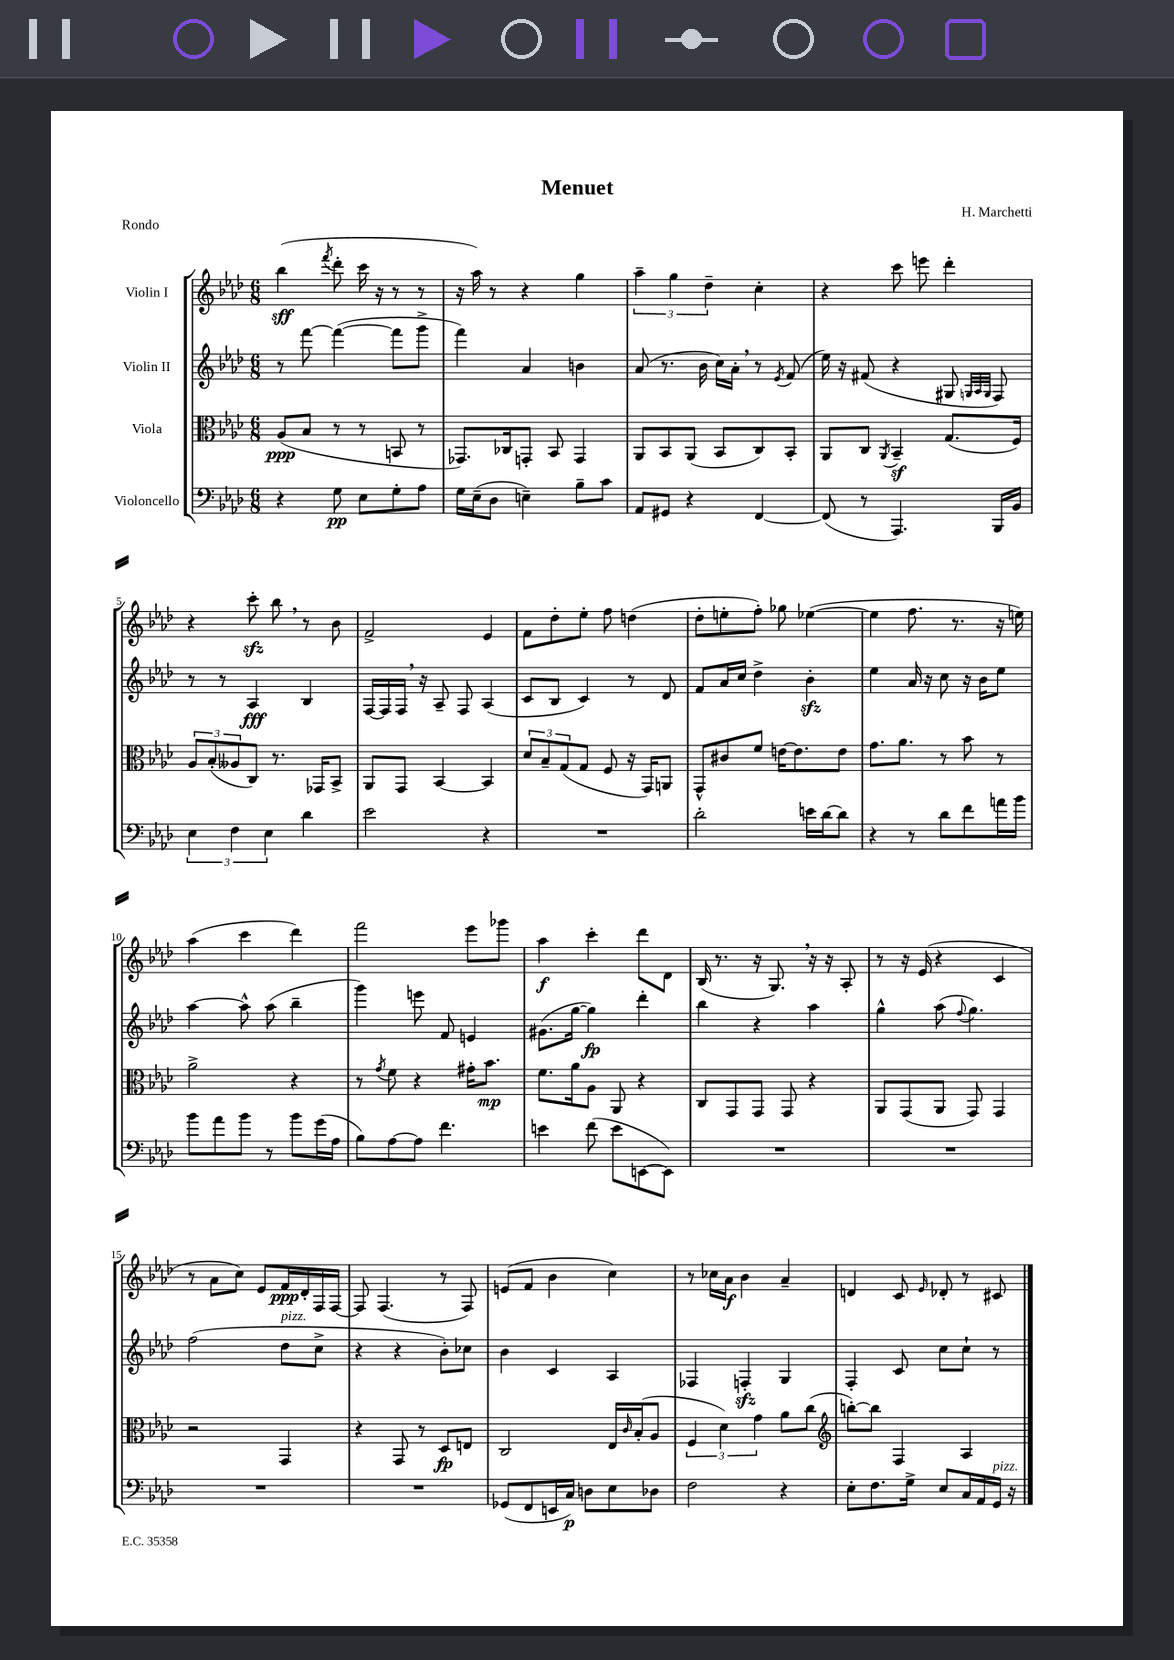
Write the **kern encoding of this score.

**kern	**dynam	**kern	**dynam	**kern	**dynam	**kern	**dynam
*part4	*part4	*part3	*part3	*part2	*part2	*part1	*part1
*staff4	*staff4	*staff3	*staff3	*staff2	*staff2	*staff1	*staff1
*I"Violoncello	*	*I"Viola	*	*I"Violin II	*	*I"Violin I	*
*clefF4	*	*clefC3	*	*clefG2	*	*clefG2	*
*k[b-e-a-d-]	*	*k[b-e-a-d-]	*	*k[b-e-a-d-]	*	*k[b-e-a-d-]	*
*M6/8	*	*M6/8	*	*M6/8	*	*M6/8	*
=1	=1	=1	=1	=1	=1	=1	=1
4r	.	(8A-/L	ppp	8r	.	(4bb-\	sff
.	.	8B-/J	.	[8fff\	.	.	.
.	.	.	.	.	.	8qfff/	.
8G\	pp	8r	.	(4fff\_	.	8ddd-'\	.
8E-\L	.	8r	.	.	.	16ccc\	.
.	.	.	.	.	.	16r	.
8G'\	.	8BBn/	.	8fff\L]	.	8r	.
8A-\J	.	8r	.	8ggg^\J	.	8r	.
=2	=2	=2	=2	=2	=2	=2	=2
16G\LL	.	8.GG-X/L)	.	4fff\)	.	16r	.
(16E-~\J	.	.	.	.	.	16aa-\)	.
8D-\J	.	.	.	.	.	8r	.
.	.	16C-X/k	.	.	.	.	.
4En~\)	.	8GGn'/J	.	4a-/	.	4r	.
.	.	8BB-/	.	.	.	.	.
8B-~\L	.	4GG/	.	4bn\	.	4gg\	.
8c\J	.	.	.	.	.	.	.
=3	=3	=3	=3	=3	=3	=3	=3
8AA-/L	.	8AA-/L	.	(8a-/	.	6aa-~\	.
8GG#X/J	.	8BB-/	.	8.r	.	.	.
.	.	.	.	.	.	6gg\	.
4r	.	(8AA-/J	.	.	.	.	.
.	.	.	.	16b-\	.	.	.
.	.	.	.	.	.	6dd-~\	.
.	.	8BB-/L	.	16cc\LL)	.	.	.
.	.	.	.	16a-',\JJ	.	.	.
[4FF/	.	8C/)	.	8r	.	4cc'\	.
.	.	.	.	8qe-/	.	.	.
.	.	8BB-'/J	.	(8f/	.	.	.
=4	=4	=4	=4	=4	=4	=4	=4
(8FF/]	.	8AA-/L	.	16ee-\)	.	4r	.
.	.	.	.	16r	.	.	.
8r	.	8C/J	.	(8f#X/	.	.	.
.	.	8qAA-/	.	.	.	.	.
4.AAA-/)	.	4BB-z~/	.	4r	.	8ccc\	.
.	.	.	.	.	.	8eeen\	.
.	.	(8.G/L	.	8G#X/	.	4ddd-'\	.
.	.	.	.	32qqGn/LLL	.	.	.
.	.	.	.	32qqA-/	.	.	.
.	.	.	.	32qqG/JJJ	.	.	.
16BBB-/LL	.	.	.	8F/)	.	.	.
16BB-/JJ	.	16F/Jk)	.	.	.	.	.
!!LO:LB:g=z
=5	=5	=5	=5	=5	=5	=5	=5
6E-\	.	12A-/L	.	8r	.	4r	.
.	.	(12B-'/	.	.	.	.	.
.	.	.	.	8r	.	.	.
6F\	.	12A--X/	.	.	.	.	.
.	.	8C/J)	.	4A-/	fff	8ccczz'\	.
6E-\	.	.	.	.	.	.	.
.	.	8.r	.	.	.	8bb-,\	.
4d-\	.	.	.	4B-/	.	8r	.
.	.	16GG-X/KL	.	.	.	.	.
.	.	8BB-^/J	.	.	.	8b-\	.
=6	=6	=6	=6	=6	=6	=6	=6
2e-\	.	8AA-/L	.	[16F/LL	.	2f^/	.
.	.	.	.	16F/]	.	.	.
.	.	8GG/J	.	16F,/JJ	.	.	.
.	.	.	.	16r	.	.	.
.	.	[4BB-/	.	8A-~/	.	.	.
.	.	.	.	8F/	.	.	.
4r	.	4BB-/]	.	(4A-/	.	4e-/	.
=7	=7	=7	=7	=7	=7	=7	=7
2.r	.	12d-/L	.	8c/L	.	8f\L	.
.	.	12B-~/	.	.	.	.	.
.	.	.	.	8B-/J	.	8dd-'\	.
.	.	(12G/	.	.	.	.	.
.	.	8G/J	.	4c/)	.	8ee-'\J	.
.	.	8F/	.	.	.	8ff\	.
.	.	16r	.	8r	.	(4ddn\	.
.	.	16GG/KL)	.	.	.	.	.
.	.	8AAn/J	.	8d-/	.	.	.
=8	=8	=8	=8	=8	=8	=8	=8
2d-'\	.	8GG^^/L	.	8f/L	.	8dd-'\L	.
.	.	8c#X/	.	16a-/L	.	8een'\	.
.	.	.	.	16cc/JJ	.	.	.
.	.	8f/J	.	4dd-^\	.	8ff'\J)	.
.	.	[16en\KL	.	.	.	8gg-X\	.
.	.	8.e\]	.	.	.	.	.
16en\LL	.	.	.	4b-zz'\	.	([4ee-X\	.
[16d-\J	.	.	.	.	.	.	.
8d-\J]	.	8e\J	.	.	.	.	.
=9	=9	=9	=9	=9	=9	=9	=9
4r	.	8.g\L	.	4ee-\	.	4ee-\]	.
.	.	8.a-\J	.	.	.	.	.
8r	.	.	.	16a-/	.	8.ff\	.
.	.	.	.	16r	.	.	.
8d-\L	.	8r	.	8cc\	.	.	.
.	.	.	.	.	.	8.r	.
8f\	.	8b-\	.	16r	.	.	.
.	.	.	.	16b-\KL	.	.	.
16an\L	.	8r	.	8ee-\J	.	16r	.
16b-\JJ	.	.	.	.	.	16een\)	.
!!LO:LB:g=z
=10	=10	=10	=10	=10	=10	=10	=10
8b-\L	.	2a-^\	.	[4aa-\	.	(4aa-\	.
8a-\	.	.	.	.	.	.	.
8b-\J	.	.	.	8aa-^^\]	.	4ccc\	.
8r	.	.	.	(8aa-\	.	.	.
8b-\L	.	4r	.	4bb-~\	.	4ddd-\)	.
(16g\L	.	.	.	.	.	.	.
16A-\JJ	.	.	.	.	.	.	.
=11	=11	=11	=11	=11	=11	=11	=11
8B-\L)	.	8r	.	4ggg\)	.	2fff\	.
.	.	8qg/	.	.	.	.	.
[8A-\	.	8f\	.	.	.	.	.
8A-\J]	.	4r	.	8eeen\	.	.	.
4.f\	.	.	.	8f/	.	.	.
.	.	16g#X'\KL	.	4en/	.	8eee-\L	.
.	.	8.b-\J	mp	.	.	.	.
.	.	.	.	.	.	8ggg-X\J	.
=12	=12	=12	=12	=12	=12	=12	=12
4en\	.	8.f\L	.	(8.g#X\L	.	4aa-\	f
.	.	16a-\k	.	[16gg\Jk	.	.	.
(8f\	.	8A-\J	.	4gg\])	fp	4ccc'\	.
8e\L	.	8AA-/	.	.	.	.	.
[8EEn\	.	4r	.	4ddd-'\	.	8ddd-\L	.
8EE\J])	.	.	.	.	.	8d-\J	.
=13	=13	=13	=13	=13	=13	=13	=13
2.r	.	8C/L	.	4bb-\	.	(16B-/	.
.	.	.	.	.	.	8.r	.
.	.	8GG/	.	.	.	.	.
.	.	8GG/J	.	4r	.	16r	.
.	.	.	.	.	.	8.G,/)	.
.	.	8GG/	.	.	.	.	.
.	.	4r	.	4aa-\	.	16r	.
.	.	.	.	.	.	16r	.
.	.	.	.	.	.	8A-'/	.
=14	=14	=14	=14	=14	=14	=14	=14
2.r	.	8AA-/L	.	4gg^^\	.	8r	.
.	.	(8GG/	.	.	.	16r	.
.	.	.	.	.	.	(16e-/	.
.	.	8AA-/J	.	(8aa-\	.	4r	.
.	.	.	.	8qqff/	.	.	.
.	.	8GG/)	.	4.gg\)	.	.	.
.	.	4GG/	.	.	.	4c/	.
!!LO:LB:g=z
=15	=15	=15	=15	=15	=15	=15	=15
2.r	.	2r	.	(2ff\	.	8r	.
.	.	.	.	.	.	8a-\L	.
.	.	.	.	.	.	8cc\J)	.
.	.	.	.	.	.	8e-/L	.
!	!	!	!	!LO:TX:a:i:t=pizz.	!	!	!
.	.	4GG/	.	8dd-\L	.	16f/L	ppp
.	.	.	.	.	.	16d-'/	.
.	.	.	.	8cc^\J	.	16F/	.
.	.	.	.	.	.	[16F/JJ	.
=16	=16	=16	=16	=16	=16	=16	=16
2.r	.	4r	.	4r	.	8F/]	.
.	.	.	.	.	.	(4.F/	.
.	.	8GG/	.	4r	.	.	.
.	.	8r	.	.	.	.	.
.	.	8D-/L	fp	8b-'\L)	.	8r	.
.	.	8En/J	.	8cc-X\J	.	8F/)	.
=17	=17	=17	=17	=17	=17	=17	=17
(8GG-X/L	.	2C/	.	4b-\	.	(8en/L	.
8FF/	.	.	.	.	.	8f/J	.
16EEn/L	.	.	.	4c/	.	4b-\	.
16C/JJ)	p	.	.	.	.	.	.
8Dn\L	.	.	.	.	.	.	.
8E-\	.	16E-/LL	.	4A-/	.	4cc\)	.
.	.	16qqc/	.	.	.	.	.
.	.	(16B-'/J	.	.	.	.	.
8D-X\J	.	8A-/J	.	.	.	.	.
=18	=18	=18	=18	=18	=18	=18	=18
2F\	.	6F/	.	4F-X/	.	8r	.
.	.	.	.	.	.	16cc-X\LL	.
.	.	6d-\)	.	.	.	.	.
.	.	.	.	.	.	16a-\JJ	f
.	.	.	.	4Fnzz'/	.	4b-\	.
.	.	6g\	.	.	.	.	.
4r	.	8a-\L	.	4G/	.	4a-~/	.
.	.	(8cc\J	.	.	.	.	.
=19	=19	=19	=19	=19	=19	=19	=19
*	*	*clefG2	*	*	*	*	*
8E-'\L	.	[8bbn'\L)	.	4F'/	.	4dn/	.
8.F\	.	8bb\J]	.	.	.	.	.
.	.	4F/	.	8c/	.	8c/	.
16G^\Jk	.	.	.	.	.	.	.
.	.	.	.	.	.	16qqe-/	.
8E-/L	.	.	.	8cc\L	.	8d-X'/	.
16C/L	.	4A-/	.	8cc`\J	.	8r	.
16AA-/	.	.	.	.	.	.	.
!LO:TX:a:i:t=pizz.	!	!	!	!	!	!	!
16GG/JJ	.	.	.	8r	.	8c#X/	.
16r	.	.	.	.	.	.	.
==	==	==	==	==	==	==	==
*-	*-	*-	*-	*-	*-	*-	*-
